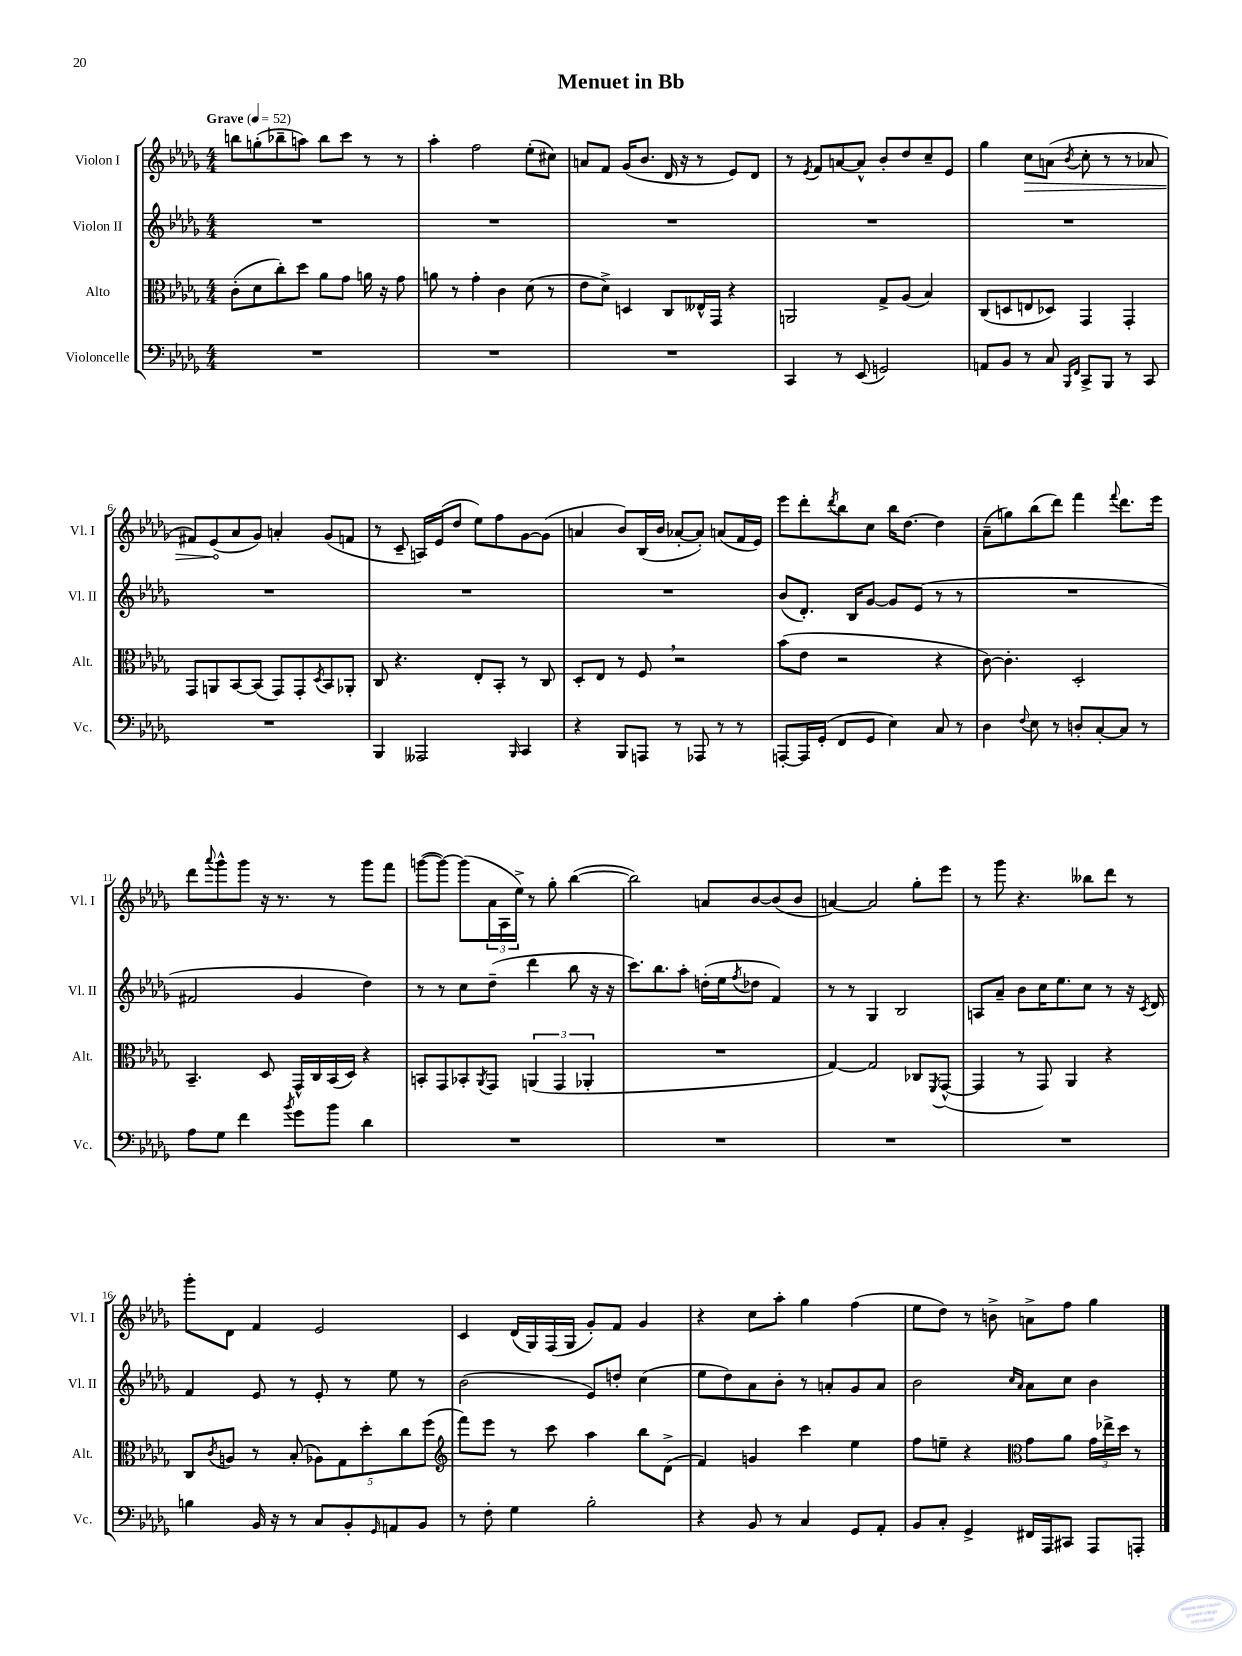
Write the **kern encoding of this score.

**kern	**kern	**kern	**kern
*staff4	*staff3	*staff2	*staff1
*clefF4	*clefC3	*clefG2	*clefG2
*k[b-e-a-d-g-]	*k[b-e-a-d-g-]	*k[b-e-a-d-g-]	*k[b-e-a-d-g-]
*M4/4	*M4/4	*M4/4	*M4/4
*MM52	*MM52	*MM52	*MM52
1r	(8c'	1r	8bb
.	8d-	.	(8gg'
.	8cc')	.	8bb-~
.	8dd-	.	8aa)
.	8a-	.	8bb-
.	8g-	.	8ccc
.	16a	.	8r
.	16r	.	.
.	8g-	.	8r
=	=	=	=
1r	8a	1r	4aa-'
.	8r	.	.
.	4g-'	.	2ff
.	4c	.	.
.	(8d-	.	(8ee-'
.	8r	.	8cc#)
=	=	=	=
1r	8e-	1r	8a
.	8d-^)	.	8f
.	4D	.	(16g-
.	.	.	8.b-
.	8C	.	16d-
.	.	.	16r
.	16E--^^	.	8r
.	16GG-	.	.
.	4r	.	8e-)
.	.	.	8d-
=	=	=	=
4CC	2AA	1r	8r
.	.	.	8qe-
.	.	.	8f
8r	.	.	[8a
(8EE-	.	.	8a^^]
2GG)	8G-^	.	8b-'
.	(8A-	.	8dd-
.	4B-)	.	8cc~
.	.	.	8e-
=	=	=	=
8AA	(8C	1r	4gg-
8BB-	8D	.	.
8r	8E	.	8cc
8C	8D-)	.	(8a
16qqBBB-	.	.	.
16qqFF	.	.	8qb-
8CC^	4GG-	.	8cc'
8BBB-	.	.	8r
8r	4GG-'	.	8r
8CC	.	.	8a-
=	=	=	=
1r	8GG-	1r	8f#)
.	8AA	.	(8e-
.	[8BB-	.	8a-
.	(8BB-]	.	8g-)
.	8GG-)	.	4a'
.	8GG-'	.	.
.	8qD-	.	.
.	8BB-	.	(8g-
.	8AA-'	.	8f
=	=	=	=
4BBB-	8C	1r	8r
.	4.r	.	8c~
2AAA--	.	.	16A)
.	.	.	(16e-
.	.	.	8dd-
.	8E-'	.	8ee-)
.	8BB-'	.	8ff
16qqBBB-	.	.	.
4CC	8r	.	[8g-
.	8C	.	(8g-]
=	=	=	=
4r	8D-'	1r	4a
.	8E-	.	.
8BBB-	8r	.	8b-)
8AAA	8F	.	(16B-
.	.	.	16b-
8r	2r	.	[8a-'
8AAA-	.	.	8a-'])
8r	.	.	(8a
8r	.	.	16f
.	.	.	16e-)
=	=	=	=
[8AAA'	(8b-	(8b-	8eee-
16AAA]	8e-	8.d-')	8ddd-'
(16GG-'	.	.	.
.	.	.	8qddd-
8FF	2r	.	8bb-
.	.	16B-	.
8GG-	.	[8g-	8cc
4E-)	.	8g-]	16bb-
.	.	.	[8.dd-
.	.	(8e-	.
8C	4r	8r	4dd-]
8r	.	8r	.
=	=	=	=
4D-	[8c)	1r	(8a-~
.	4.c']	.	8gg)
8qqF	.	.	.
8E-	.	.	(8bb-
8r	.	.	8ddd-)
8D'	2D-'	.	4fff
[8C'	.	.	.
.	.	.	8qqfff
8C]	.	.	8.ddd-
8r	.	.	.
.	.	.	16eee-
=	=	=	=
8A-	4.BB-~	2f#	8ddd-
.	.	.	8qqaaa-
8G-	.	.	8ggg-^^
4f	.	.	8ggg-
.	8D-	.	16r
.	.	.	8.r
8qb-	.	.	.
8g-	16GG-^^	4g-	.
.	16C	.	.
8b-	(16BB-	.	8r
.	16D-)	.	.
4d-	4r	4dd-)	8ggg-
.	.	.	8fff
=	=	=	=
1r	8BB'	8r	([8ggg
.	8GG-	8r	8ggg_)
.	8BB-'	8cc	(8ggg]
.	8qAA-	.	.
.	8GG-	(8dd-~	24a-
.	.	.	24A-
.	.	.	24ee-^)
.	(6AA	4ddd-	8r
.	.	.	8gg-'
.	6GG-	.	.
.	.	8bb-	([4bb-
.	6AA-'	.	.
.	.	16r	.
.	.	16r	.
=	=	=	=
1r	1r	8.ccc)	2bb-])
.	.	8.bb-	.
.	.	8aa-'	.
.	.	(16dd'	8a
.	.	16ee-	.
.	.	8qff	.
.	.	8dd-	[8b-
.	.	4f)	(8b-]
.	.	.	8b-
=	=	=	=
1r	[4G-)	8r	[4a)
.	.	8r	.
.	2G-]	4G-	2a]
.	.	2B-	.
.	8C-	.	8gg-'
.	8qFF	.	.
.	([8GG-^^	.	8eee-
=	=	=	=
1r	4GG-]	8A	8r
.	.	8a-~	8ggg-
.	8r	8b-	4.r
.	8GG-)	16cc	.
.	.	8.ee-	.
.	4AA-	.	.
.	.	8cc	8bb--
.	4r	8r	8ddd-
.	.	16r	8r
.	.	8qc	.
.	.	16d-	.
=	=	=	=
4B	8C	4f	8ggg-'
.	8qc	.	.
.	8A	.	8d-
16BB-	8r	8e-	4f
16r	.	.	.
8r	(8B-'	8r	.
8C	10A-)	8e-'	2e-
.	10G-	.	.
8BB-'	.	8r	.
.	10dd-'	.	.
16qqGG-	.	.	.
8AA	.	8ee-	.
.	10cc	.	.
8BB-	.	8r	.
.	(10ff	.	.
=	=	=	=
*	*clefG2	*	*
8r	8fff)	(2b-	4c
8F'	8eee-	.	.
4G-	8r	.	(16d-
.	.	.	16G-)
.	8ccc	.	(16F
.	.	.	16G-
2B-'	4aa-	8e-)	8g-')
.	.	8dd'	8f
.	8bb-	(4cc	4g-
.	(8d-^	.	.
=	=	=	=
4r	4f)	8ee-	4r
.	.	8dd-)	.
8BB-	4g	8a-	8cc
8r	.	8b-'	8aa-'
4C	4ccc	8r	4gg-
.	.	8a'	.
8GG-	4ee-	8g-	(4ff
8AA-'	.	8a	.
=	=	=	=
8BB-	8ff	2b-	8ee-
8C'	8ee~	.	8dd-)
4GG-^	4r	.	8r
.	.	.	8b^
*	*clefC3	*	*
.	.	16qqcc	.
.	.	16qqa-	.
16FF#	8g-	8a-	8a^
16AAA-	.	.	.
8CC#	8a-	8cc	8ff
8AAA-	24g-	4b-	4gg-
.	24ee-^	.	.
.	24dd-	.	.
8AAA'	8r	.	.
==	==	==	==
*-	*-	*-	*-
